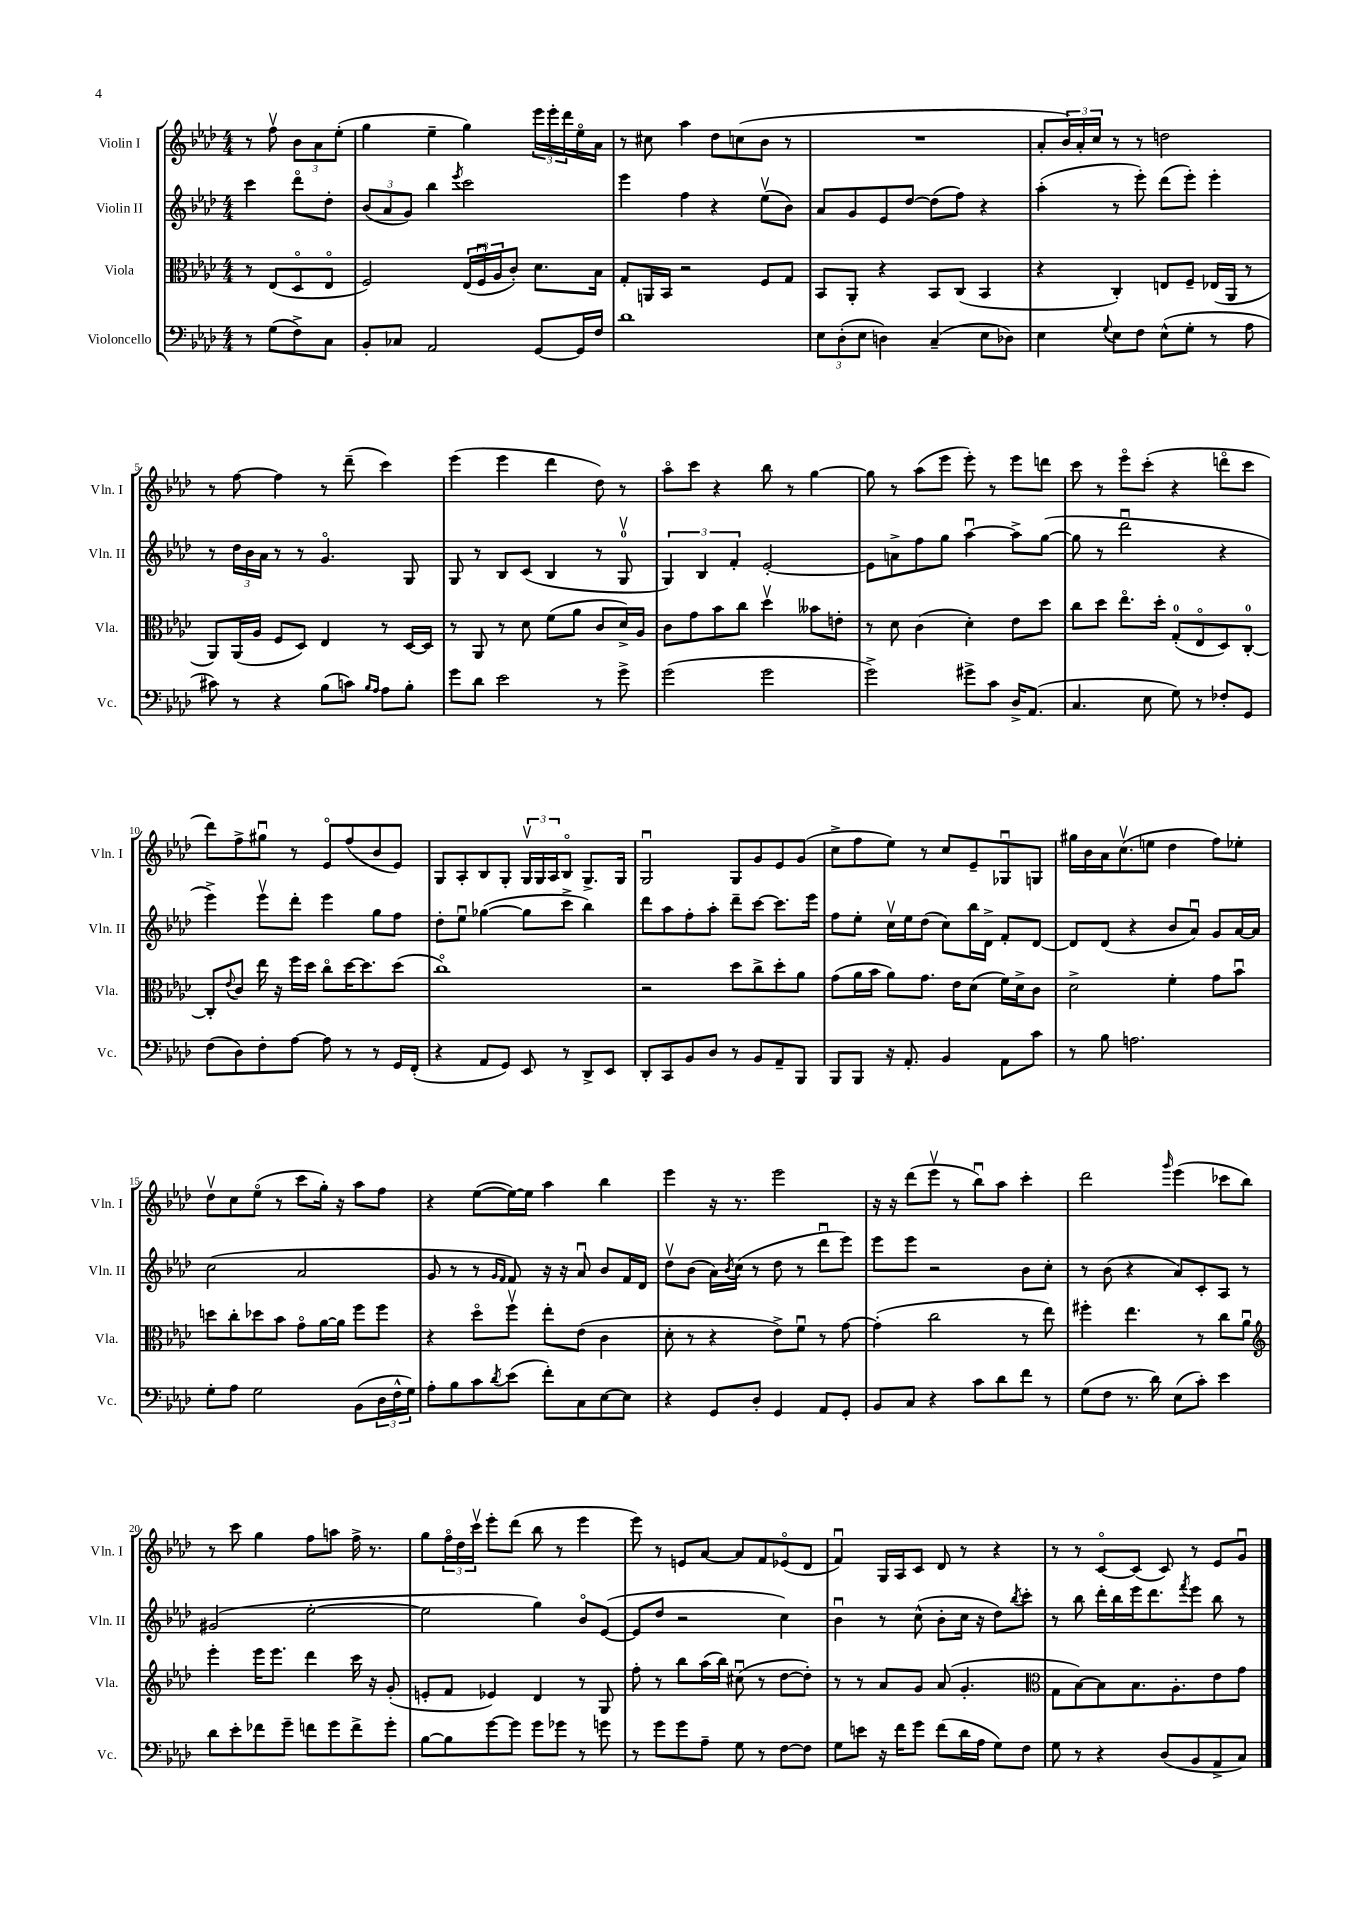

**kern	**kern	**kern	**kern
*staff4	*staff3	*staff2	*staff1
*clefF4	*clefC3	*clefG2	*clefG2
*k[b-e-a-d-]	*k[b-e-a-d-]	*k[b-e-a-d-]	*k[b-e-a-d-]
*M4/4	*M4/4	*M4/4	*M4/4
8r	8r	4ccc\	8r
(8G\L	(8E-/L	.	8ffv\
8F^\)	8D-o/	8ddd-o\L	12b-\L
.	.	.	12a-\
8C\J	8E-o/J	8dd-'\J	.
.	.	.	(12ee-'\J
=	=	=	=
8BB-'/L	2F/)	(12b-/L	4gg\
.	.	12a-/	.
8C-/J	.	.	.
.	.	12g/J)	.
2AA-/	.	4bb-\	4ee-~\
.	.	8qeee-/	.
.	(24E-/LL	2ccc\	4gg\)
.	24Fu/	.	.
.	24A-/J	.	.
.	8c'/J)	.	.
[8GG/L	8.d-\L	.	24eee-\LL
.	.	.	24eee-'\
.	.	.	24ddd-\
16GG/]L	.	.	16ee-o\
16F/JJ	16B-\Jk	.	16a-\JJ
=	=	=	=
1d-	8G'/L	4eee-\	8r
.	16AA/L	.	8cc#\
.	16BB-/JJ	.	.
.	2r	4ff\	4aa-\
.	.	4r	8dd-\L
.	.	.	(8cc\
.	8F/L	(8ee-v\L	8b-\J
.	8G/J	8b-\J)	8r
=	=	=	=
12E-\L	8BB-/L	8a-/L	1r
(12D-'\	.	.	.
.	8AA-'/J	8g/	.
12E-\J	.	.	.
4D\)	4r	8e-/	.
.	.	[8dd-/J	.
(4C~/	8BB-/L	(8dd-\]L	.
.	(8C/J	8ff\J)	.
8E-\L	4BB-/	4r	.
8D-\J)	.	.	.
=	=	=	=
4E-\	4r	(4aa-'\	8a-'/L
.	.	.	24b-/L)
.	.	.	24a-'/
.	.	.	24cc/JJ
8qqG/	.	.	.
8E-\L	4C'/)	8r	8r
8F\J	.	8eee-'\)	8r
(8E-^^\L	8E/L	(8ddd-\L	2dd\
8G'\J	8F~/J	8eee-'\J)	.
8r	(16E-/LL	4eee-'\	.
.	16AA-/JJ	.	.
8A-\	8r	.	.
=	=	=	=
8c#\)	8AA-/L)	8r	8r
8r	(16AA-/L	24dd-\LL	[8ff\
.	.	24b-\	.
.	16A-/JJ	.	.
.	.	24a-\JJ	.
4r	8F/L	8r	4ff\]
.	8D-/J)	8r	.
(8B-\L	4E-/	4.go/	8r
8c\J)	.	.	(8ddd-~\
16qqB-/LL	.	.	.
16qqA-/JJ	.	.	.
8A-\L	8r	.	4ccc\)
8B-'\J	[16D-/LL	8G/	.
.	16D-/]JJ	.	.
=	=	=	=
8g\L	8r	8G/	(4eee-\
8d-\J	8AA-/	8r	.
2e-\	8r	8B-/L	4eee-\
.	8d-\	(8c/J	.
.	(8f\L	4B-/	4ddd-\
.	8a-\J	.	.
8r	8c/L	8r	8dd-\)
8g^\	16d-^/L)	8Gv/	8r
.	16A-/JJ	.	.
=	=	=	=
(2g\	8c\L	6G/)	8aa-o\L
.	8g\	.	8ccc\J
.	.	6B-/	.
.	8b-\	.	4r
.	.	6f'/	.
.	8cc\J	.	.
2g\	4dd-v\	[2e-'/	8bb-\
.	.	.	8r
.	8b--\L	.	[4gg\
.	8e'\J	.	.
=	=	=	=
2g^\)	8r	8e-\]L	8gg\]
.	8d-\	8a^\	8r
.	(4c\	8ff\	(8aa-\L
.	.	8gg\J	8eee-\J
8g#^\L	4d-'\)	[4aa-u\	8eee-'\)
8c\J	.	.	8r
16D-^/LK	8e-\L	8aa-^\]L	8eee-\L
(8.AA-/J	.	.	.
.	8dd-\J	([8gg\J	8ddd\J
=	=	=	=
4.C/	8cc\L	8gg\]	8ccc\
.	8dd-\J	8r	8r
.	8.ee-o\L	2ddd-u\	8eee-o\L
8E-\	.	.	(8ccc'\J
.	16dd-'\Jk	.	.
8G\)	(8G'/L	.	4r
8r	8E-o/	.	.
8F-'/L	8D-/)	4r	8dddo\L
8GG/J	[8C'/J	.	8ccc\J
=	=	=	=
(8F\L	8C'/]L	4eee-^\)	8ddd-\L)
.	8qqe-/	.	.
8D-\)	8c/J	.	8ff^\
8F'\	16ee-\	8eee-v\L	8gg#u\J
.	16r	.	.
[8A-\J	16ff\LL	8ddd-'\J	8r
.	16dd-\JJ	.	.
8A-\]	8cco\L	4eee-\	8e-o/L
8r	[16dd-\K	.	(8ff/
.	8.dd-\]	.	.
8r	.	8gg\L	8b-/
16GG/LL	(8dd-\J	8ff\J	8e-/J)
(16FF'/JJ	.	.	.
=	=	=	=
4r	1cco)	8dd-'\L	8G/L
.	.	8ee-u\J	8A-'/
8AA-/L	.	([4gg-\	8B-/
8GG/J)	.	.	8G'/J
8EE-/	.	8gg-\]L	24Gv/LL
.	.	.	24G/
.	.	.	24A-/J
8r	.	8ccc^\J	8B-o/J
8DD-^/L	.	4bb-\)	8.G^/L
8EE-/J	.	.	.
.	.	.	16G/Jk
=	=	=	=
8DD-'/L	2r	8ddd-\L	2Gu/
8CC/	.	8aa-\	.
8BB-/	.	8ff'\	.
8D-/J	.	8aa-'\J	.
8r	8dd-\L	8ddd-~\L	8G/L
8BB-/L	8cc^\	[8ccc\J	8g/
8AA-~/	8dd-'\	8.ccc\]L	8e-/
8BBB-/J	8a-\J	.	(8g/J
.	.	16eee-\Jk	.
=	=	=	=
8BBB-/L	(8g\L	8ff\L	8cc^\L
8BBB-/J	16a-\L	8ee-'\J	8ff\
.	16b-\JJ	.	.
16r	8a-\L)	16ccv\LL	8ee-\J)
8.AA-'/	.	16ee-\J	.
.	8.g\J	(8dd-\J	8r
4BB-/	.	8cc\L)	8cc/L
.	16e-\LK	.	.
.	(8d-\J	16bb-\L	8e-~/
.	.	16d-^\JJ	.
8AA-\L	16f\LL)	8f'/L	8G-u/
.	16d-^\J	.	.
8c\J	8c\J	[8d-/J	8G/J
=	=	=	=
8r	2d-^\	8d-/]L	16gg#\LL
.	.	.	16b-\
8B-\	.	(8d-/J	16a-\J
.	.	.	(8.ccv\
2.A\	.	4r	.
.	.	.	8ee\J
.	4f'\	8b-/L	4dd-\
.	.	8a-u/J)	.
.	8g\L	8g/L	8ff\L)
.	8b-u\J	[16a-/L	8ee-'\J
.	.	16a-/]JJ	.
=	=	=	=
8G'\L	8dd\L	(2cc\	8dd-v\L
8A-\J	8cc'\	.	8cc\
2G\	8dd-\	.	(8ee-o\J
.	8b-\J	.	8r
.	8go\L	2a-/	8ccc\L
.	[16a-\L	.	16gg'\Jk)
.	16a-\]JJ	.	16r
(8BB-\L	8ff\L	.	8aa-\L
24D-\L	8ff\J	.	8ff\J
24F^^\	.	.	.
24G\JJ)	.	.	.
=	=	=	=
8A-'\L	4r	8g/	4r
8B-\	.	8r	.
8c\	8dd-o\L	8r	([8ee-\L
.	.	16qqg/LL	.
8qd-/	.	16qqf/JJ	.
(8e-\J	8ffv\J	8f/)	16ee-\_L)
.	.	.	16ee-\]JJ
8f'\L)	8ee-'\L	16r	4aa-\
.	.	16r	.
8C\	(8e-\J	8a-u/	.
[8E-\	4c\	8b-/L	4bb-\
8E-\]J	.	16f/L	.
.	.	16d-/JJ	.
=	=	=	=
4r	8d-'\	8dd-v\L	4eee-\
.	8r	(8b-\J	.
8GG/L	4r	16a-\LL)	16r
.	.	8qb-/	.
.	.	(16cc\JJ	8.r
8D-'/J	.	8r	.
4GG/	8e-^\L)	8dd-\	2eee-\
.	8fu\J	8r	.
8AA-/L	8r	8ddd-u\L	.
8GG'/J	[8g\	8eee-\J)	.
=	=	=	=
8BB-/L	(4g'\]	8eee-\L	16r
.	.	.	16r
8C/J	.	8eee-\J	(8ddd-\L
4r	2cc\	2r	8eee-v\J
.	.	.	8r
8c\L	.	.	8bb-u\L)
8d-\	.	.	8aa-\J
8f\J	8r	8b-\L	4ccc'\
8r	8ee-\)	8cc'\J	.
=	=	=	=
(8G\L	4ff#'\	8r	2ddd-\
8F\J	.	(8b-\	.
8.r	4.ee-\	4r	.
16d-\)	.	.	.
.	.	.	16qqggg/
(8E-\L	.	8a-/L)	(4eee-\
8c'\J)	8r	8c'/	.
4e-\	8cc\L	8A-/J	8ccc-\L
.	8a-u\J	8r	8bb-\J)
=	=	=	=
*	*clefG2	*	*
8d-\L	4eee-'\	(2g#/	8r
8e-'\	.	.	8ccc\
8f-\	16eee-\LK	.	4gg\
.	8.eee-\J	.	.
8g~\J	.	.	.
8f\L	4ddd-\	[2ee-'\	8ff\L
8g\	.	.	8aa\J
8f^\	16ccc\	.	16ff^\
.	16r	.	8.r
8g'\J	(8g'/	.	.
=	=	=	=
[8B-\L	8e'/L	2ee-\]	8gg\L
8B-\]	8f/J	.	24ffo\L
.	.	.	24dd-\
.	.	.	24cccv\JJ
[8g\	4e-/)	.	8eee-'\L
8g\]J	.	.	(8ddd-\J
8g\L	4d-/	4gg\)	8bb-\
8g-\J	.	.	8r
8r	8r	8b-o/L	4eee-\
8g\	8G/	([8e-/J	.
=	=	=	=
8r	8ff'\	8e-/]L	8eee-\)
8g\L	8r	8dd-/J	8r
8g\	8bb-\L	2r	8e/L
8A-~\J	(16aa-\L	.	[8a-/J
.	16bb-\JJ)	.	.
8G\	(8cc#u\	.	8a-/]L
8r	8r	.	8f/
[8F\L	[8dd-\L	4cc\)	(8e-o/
8F\]J	8dd-'\]J)	.	8d-/J
=	=	=	=
8G\L	8r	4b-u\	4fu/)
8e\J	8r	.	.
16r	8a-/L	8r	16G/LL
16f\LK	.	.	16A-/J
8g\J	8g/J	(8cc^^\	8c/J
(8f\L	(8a-/	8b-'\L	8d-/
16d-\L	4.g'/	16cc\Jk	8r
16A-\JJ	.	16r	.
8G\L)	.	8dd-\L)	4r
.	.	8qbb-/	.
8F\J	.	8ccc'\J	.
=	=	=	=
*	*clefC3	*	*
8G\	8G\L	8r	8r
8r	[8B-\)	8bb-\	8r
4r	8B-\]	16ddd-'\LL	[8co/L
.	.	16bb-\	.
.	8.B-\	16eee-\J	(8c/]J
.	.	8.ddd-\	.
(8D-/L	.	.	8c/)
.	8.A-'\	.	.
.	.	8qfff/	.
8BB-/	.	8eee-\J	8r
8AA-^/	8e-\	8bb-\	8e-/L
8C/J)	8g\J	8r	8gu/J
==	==	==	==
*-	*-	*-	*-
